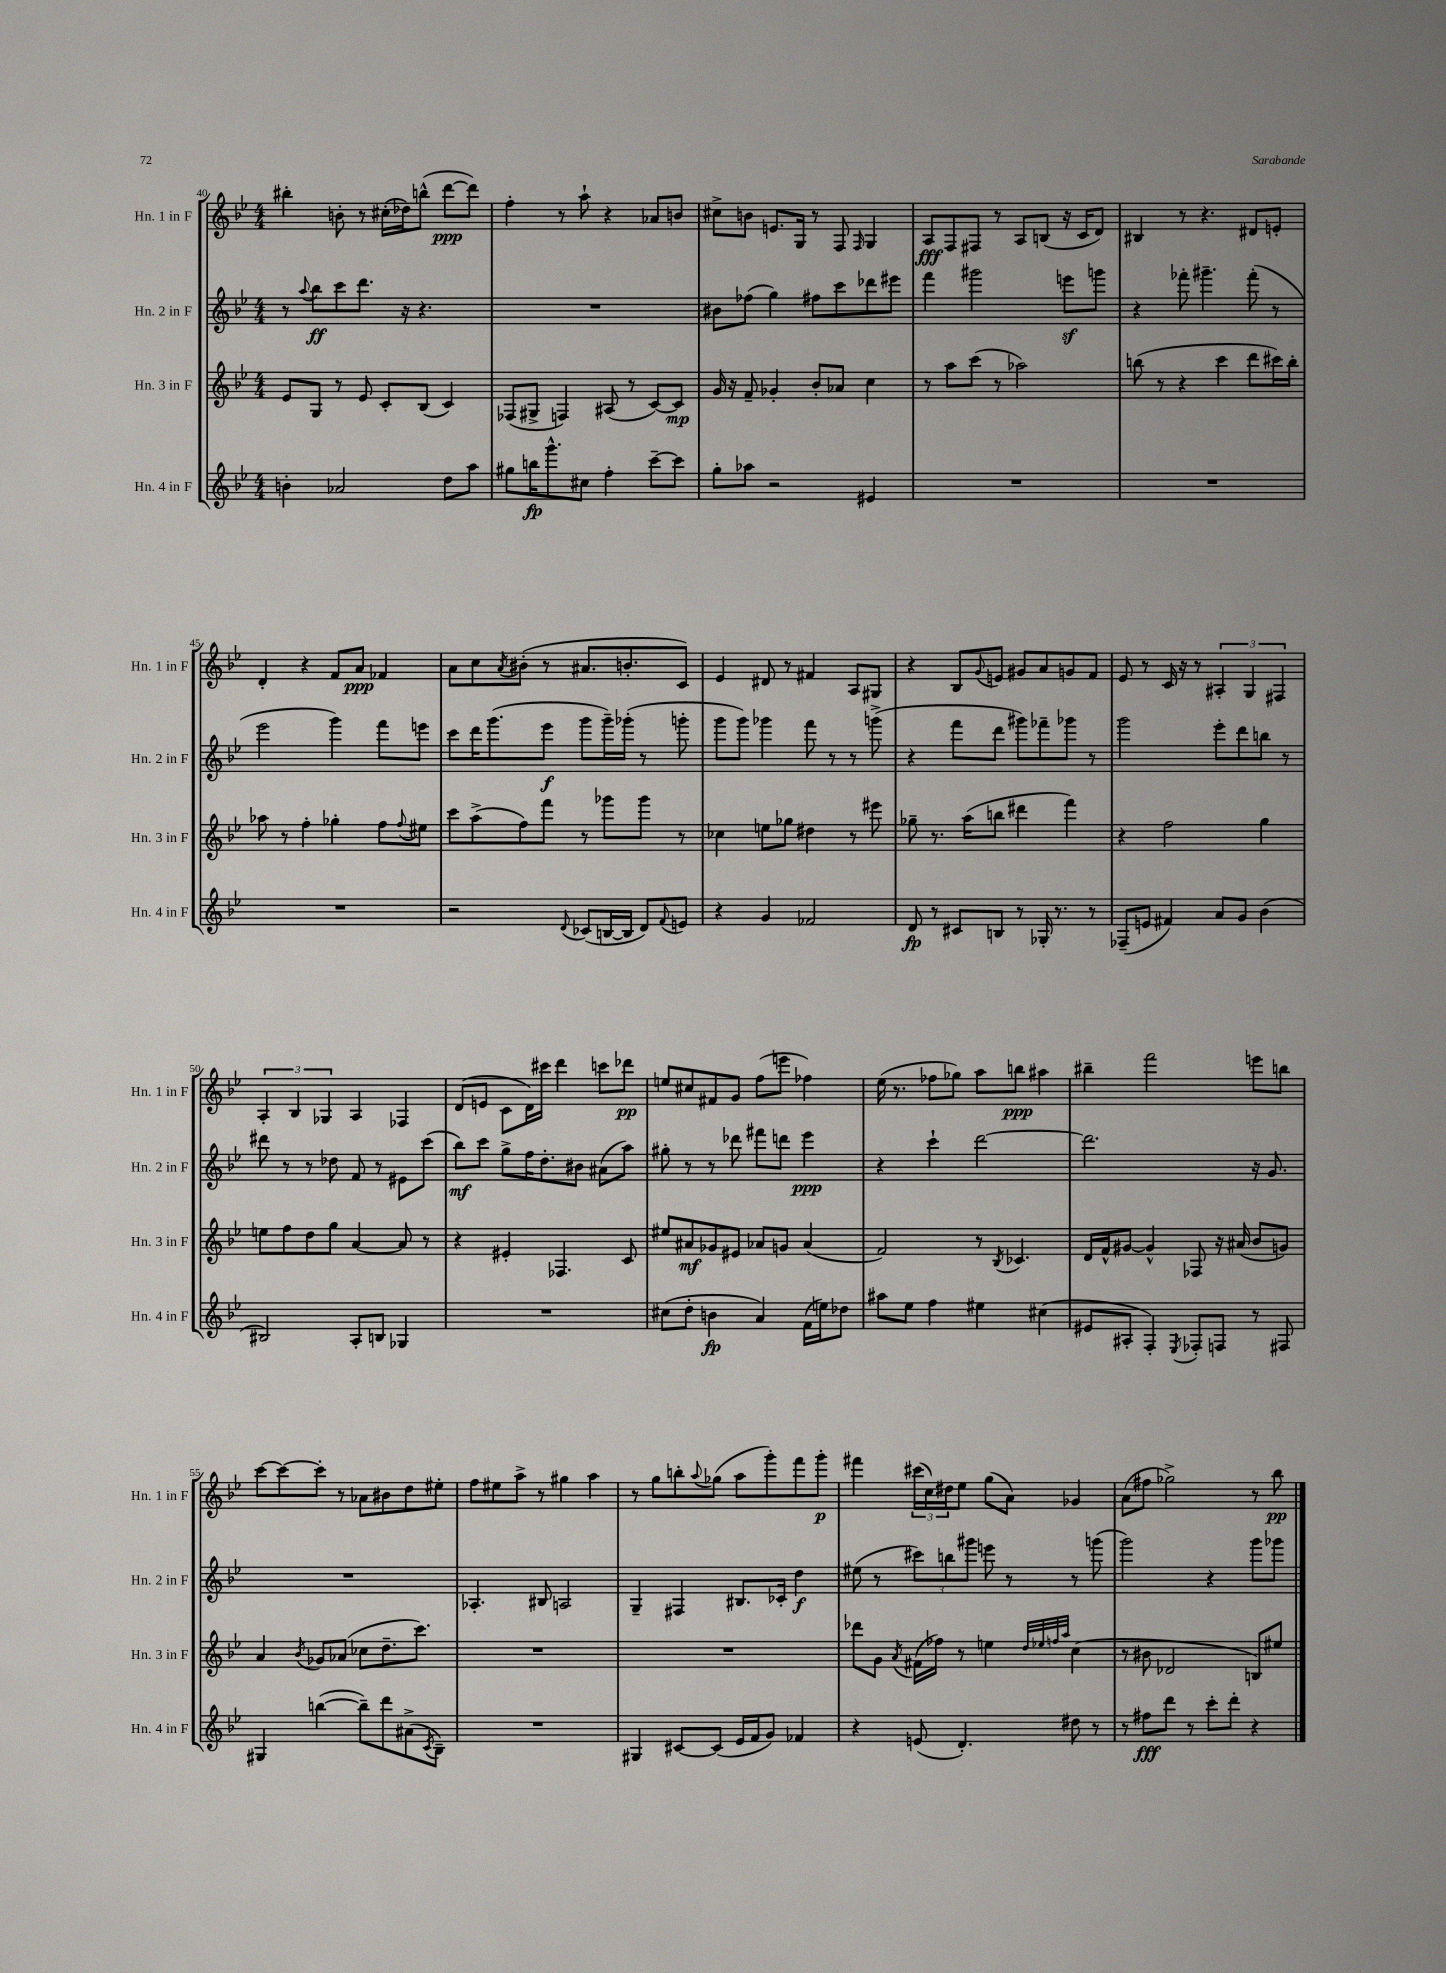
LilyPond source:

<<
\new StaffGroup <<
\new Staff = "s0" \with { instrumentName = "Hn. 1 in F" shortInstrumentName = "Hn. 1 in F" } {
    \clef treble \key bes \major \numericTimeSignature \time 4/4
    bis''4-. b'8-. r8 cis''16-.( des''16) b''8-^( d'''8~\ppp d'''8) |
    f''4-. r8 a''8-! r4 aes'8 b'8 |
    cis''8-> b'8 e'8. g16 r8 f8 \grace { f16 } g4 |
    a8\fff f8 fis8 r8 a8 b8( r16 c'16 d'8) |
    bis4 r8 r4. dis'8 e'8-. |
    d'4-. r4 f'8 a'8\ppp fes'4 |
    a'8 c''8 \acciaccatura { a'8 } bis'8-.( r8 ais'8. b'8.-. c'8) |
    ees'4 dis'8 r8 fis'4 a8 gis8 |
    r4 bes8 \appoggiatura { g'8 } e'8 gis'8 a'8 g'8 f'8 |
    ees'8 r8 c'16 r16 r8 \tuplet 3/2 { ais4-. g4 fis4 } |
    \tuplet 3/2 { a4-. bes4 ges4 } a4 fes4 |
    d'8( e'8 c'8 d'16) cis'''16 d'''4 c'''8 des'''8\pp |
    e''8 cis''8 fis'8 g'8 f''8( e'''8 fes''4) |
    ees''16( r8. fes''8 ges''8) a''8 b''8\ppp ais''4 |
    bis''4-- f'''2 e'''8 b''8 |
    c'''8~ c'''8~ c'''8-. r8 aes'8 bis'8 d''8 eis''8-. |
    f''8 eis''8 a''8-> r8 gis''4 a''4 |
    r8 g''8 b''8-. \appoggiatura { a''8 } ges''8( a''8 g'''8-.) f'''8 g'''8-.\p |
    fis'''4 \tuplet 3/2 { cis'''16( c''16) dis''16 } ees''8 g''8( a'8) ges'4 |
    a'8( fis''8 ges''2->) r8 bes''8\pp \bar "|." |
}
\new Staff = "s1" \with { instrumentName = "Hn. 2 in F" shortInstrumentName = "Hn. 2 in F" } {
    \clef treble \key bes \major \numericTimeSignature \time 4/4
    r8 \appoggiatura { a''8 } bes''8\ff c'''8 d'''8. r16 r4. |
    R1 |
    bis'8 fes''8( g''4) fis''8 c'''8 des'''8 eis'''8 |
    f'''4 gis'''2 e'''8\sf g'''8 |
    r4 fes'''8-. gis'''4.-- fes'''8-.( r8 |
    ees'''2 g'''4) f'''8 e'''8 |
    c'''8 d'''16 g'''8.( ees'''8\f g'''8 g'''16--) ges'''16-.( r8 g'''8-. |
    g'''8 g'''8) ges'''4 f'''8 r8 r8 g'''8->( |
    r4 f'''8 d'''8 gis'''8) fes'''8-- ges'''8 r8 |
    g'''2 ees'''8-. d'''8 b''8 r8 |
    dis'''8 r8 r8 des''8 f'8 r8 eis'8 c'''8( |
    bes''8\mf) c'''8 g''8-> f''16 d''8.-. bis'8 ais'8( a''8) |
    gis''8-. r8 r8 des'''8 fis'''8 d'''8 ees'''4\ppp |
    r4 c'''4-! d'''2~ |
    d'''2. r16 g'8. |
    R1 |
    aes4.-. bis8 a2 |
    g4-- fis4 bis8. ces'16-. d''4\f |
    eis''8( r8 \tuplet 3/2 { cis'''8) b''8 gis'''8 } e'''8 r8 r8 g'''8( |
    g'''2) r4 g'''8 ges'''8 \bar "|." |
}
\new Staff = "s2" \with { instrumentName = "Hn. 3 in F" shortInstrumentName = "Hn. 3 in F" } {
    \clef treble \key bes \major \numericTimeSignature \time 4/4
    ees'8 g8 r8 ees'8 c'8-. bes8( c'4) |
    fes8( gis8-> f4) ais8( r8 c'8~) c'8\mp |
    g'16 r16 f'8-- ges'4-. bes'8-. aes'8 c''4 |
    r8 a''8 c'''8( r8 aes''2) |
    b''8( r8 r4 c'''4 d'''8 cis'''16) b''16-. |
    aes''8 r8 f''4-. ges''4-. f''8 \appoggiatura { f''8 } eis''8 |
    c'''8 a''8->( f''8) f'''8 r8 ges'''8 ges'''8 r8 |
    ces''4 e''8 ges''8 dis''4 r8 eis'''8 |
    ges''8-- r8. a''16( b''8 dis'''4 f'''4) |
    r4 f''2 g''4 |
    e''8 f''8 d''8 g''8 a'4~ a'8 r8 |
    r4 eis'4-. fes4. c'8 |
    eis''8 ais'8\mf ges'8 eis'8 aes'8 g'8 aes'4( |
    f'2) r8 \acciaccatura { bes8 } ces'4. |
    d'16 f'16-^ gis'8~ gis'4-^ fes8 r16 ais'16( bes'8 g'8) |
    a'4 \acciaccatura { bes'8 } ges'8 aes'8( ces''8 d''8.-- c'''8.) |
    R1 |
    R1 |
    des'''8 g'8 \acciaccatura { a'8 } fis'16( fes''16) r8 e''4 \grace { d''32 ees''32 f''32 a''32 } c''4( |
    r8 bis'8 des'2 b8) eis''8 \bar "|." |
}
\new Staff = "s3" \with { instrumentName = "Hn. 4 in F" shortInstrumentName = "Hn. 4 in F" } {
    \clef treble \key bes \major \numericTimeSignature \time 4/4
    b'4-. aes'2 d''8 a''8 |
    gis''8 b''16\fp g'''8.-^ cis''8 f''4-. c'''8~-- c'''8 |
    g''8-. aes''8 r2 eis'4 |
    R1 |
    R1 |
    R1 |
    r2 \appoggiatura { d'8 } ces'8( b16~ b16 d'8) \appoggiatura { f'8 } e'8 |
    r4 g'4 fes'2 |
    d'8\fp r8 cis'8 b8 r8 ges16-. r8. r8 |
    fes8--( e'8 fis'4) a'8 g'8 bes'4( |
    bis2) a8-. b8 ges4 |
    R1 |
    cis''8( d''8-. b'4\fp a'4) f'16( e''16) des''8 |
    ais''8 ees''8 f''4 eis''4 cis''4( |
    eis'8 ais8-. f4-.) \acciaccatura { ees8 } fes8-. f8 r8 fis8 |
    gis4 b''4~( b''8--) d'''8 ais'8->( \acciaccatura { c'8 } bes8--) |
    R1 |
    gis4 cis'8~ cis'8( ees'16 f'16 g'8) fes'4 |
    r4 e'8( d'4.-.) dis''8 r8 |
    r8 fis''8\fff d'''8 r8 c'''8-. d'''8-. r4 \bar "|." |
}
>>
>>
\layout { \context { \Score currentBarNumber = #40 } }
